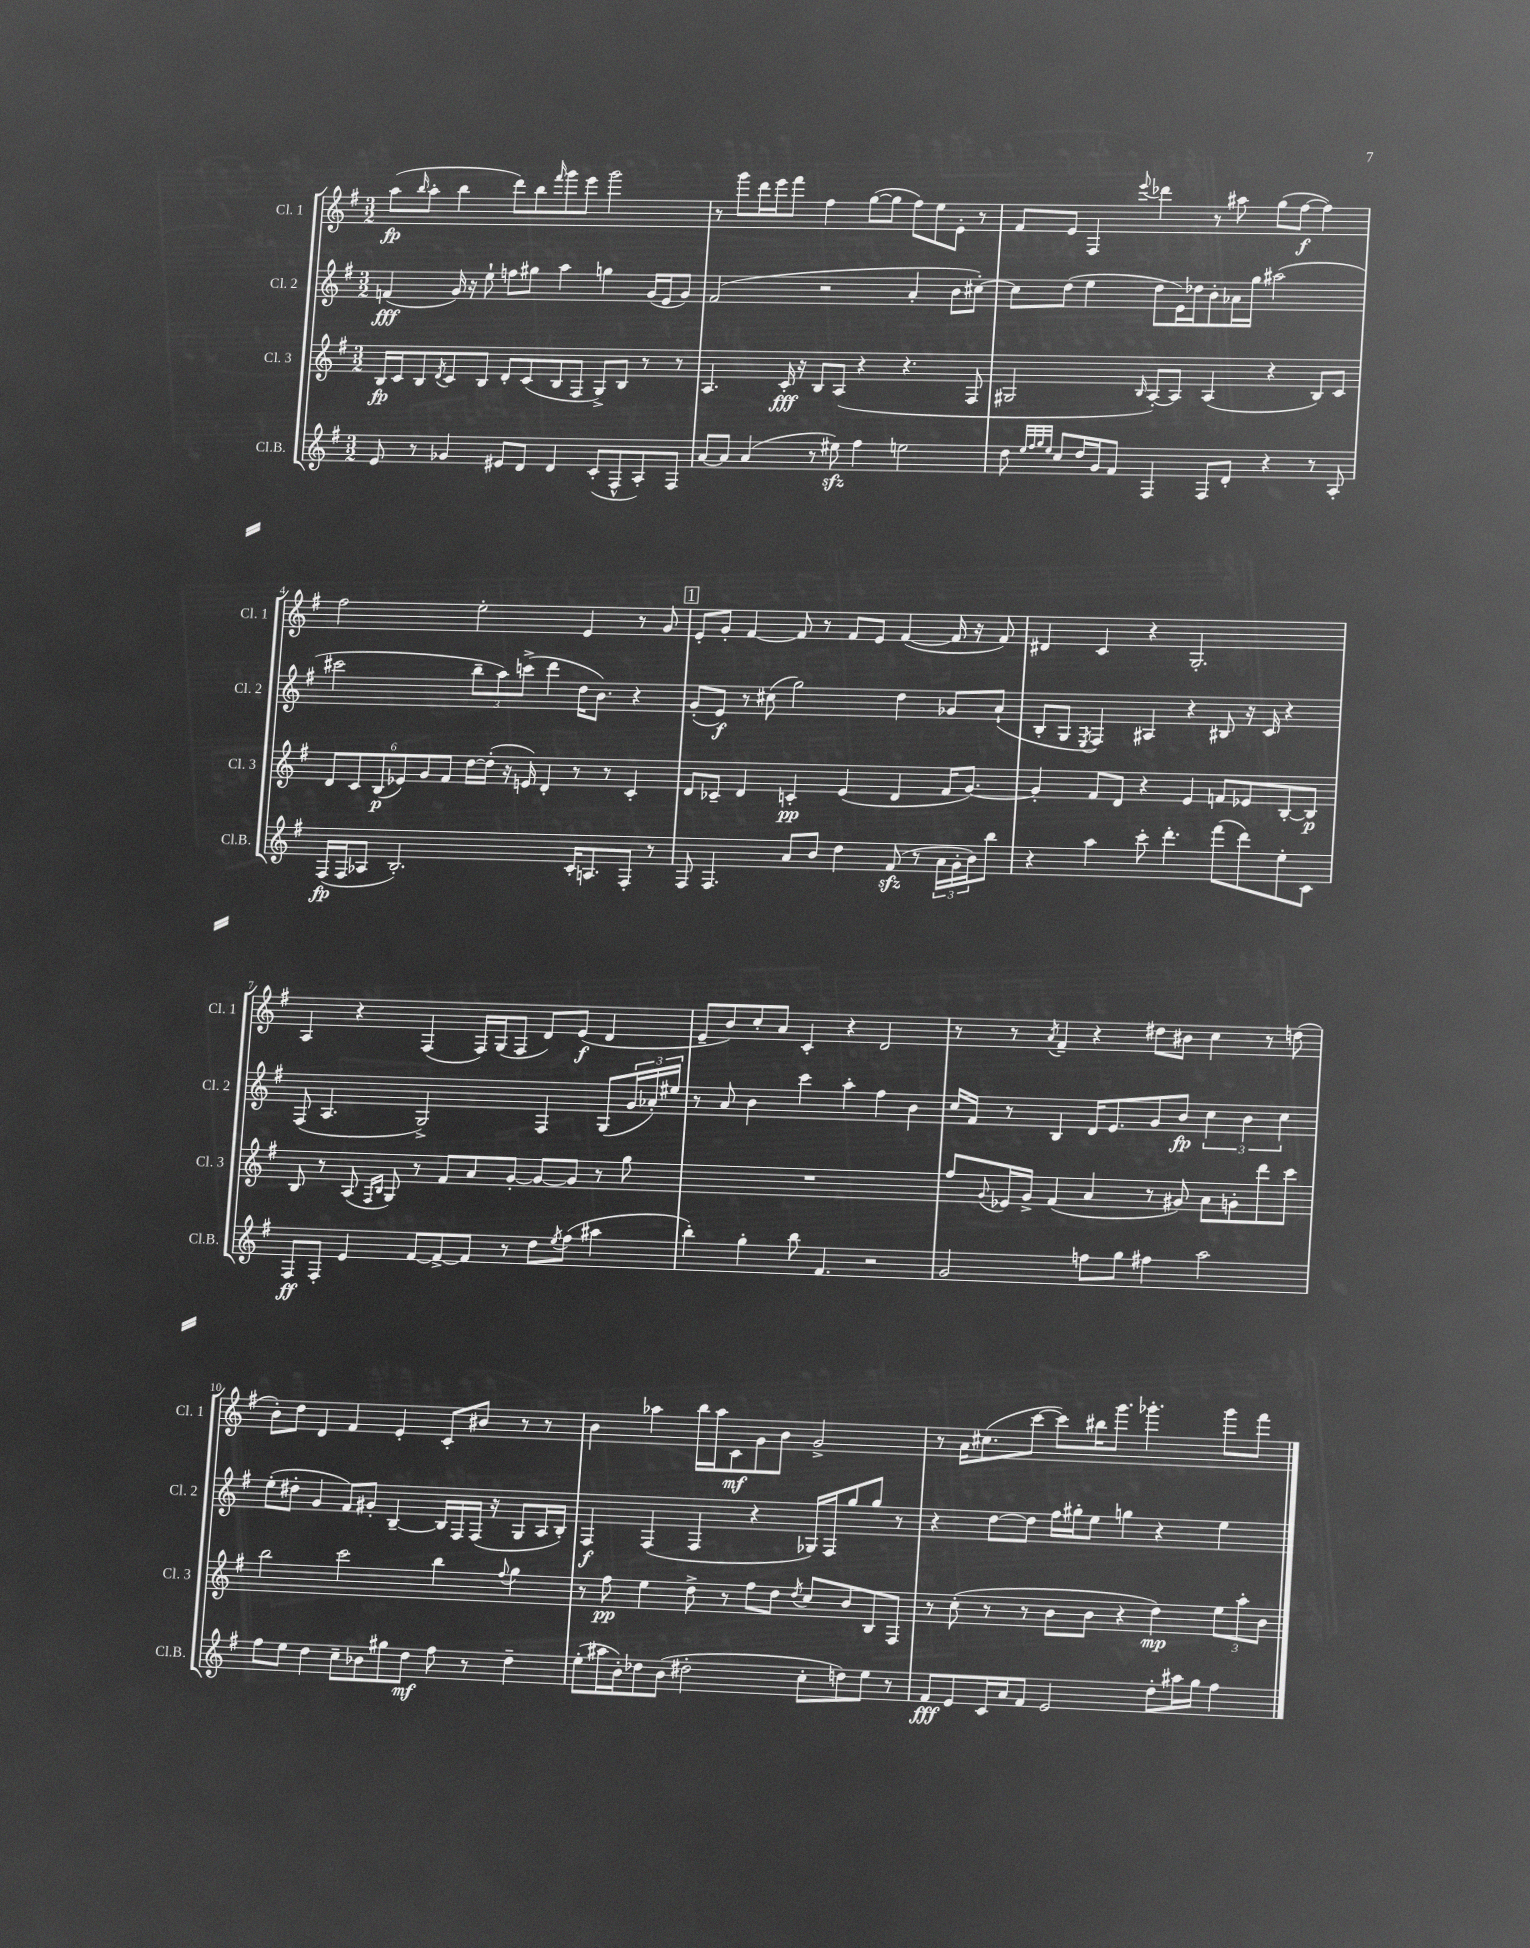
<<
\new StaffGroup <<
\new Staff = "s0" \with { instrumentName = "Cl. 1" shortInstrumentName = "Cl. 1" } {
    \clef treble \key g \major \numericTimeSignature \time 3/2
    a''8\fp( \grace { b''16 } a''8-. b''4 d'''8) b''8 \grace { fis'''16 } g'''8 e'''8 g'''2 |
    r8 g'''8 d'''16 e'''16 fis'''8 fis''4 g''8~( g''8 fis''8) e''8 e'8-. r8 |
    fis'8 e'8 fis4 \appoggiatura { e'''8 } des'''4 r8 ais''8 g''8( fis''8~\f fis''4) |
    fis''2 e''2-. e'4 r8 g'8 |
    \mark \markup { \box "1" } e'8-. g'8-. fis'4~ fis'8 r8 fis'8 e'8 fis'4~( fis'16 r16 fis'8) |
    dis'4 c'4 r4 g2.-. |
    a4 r4 fis4( fis16) g16( fis8 d'8) e'8\f( d'4 |
    e'8-- b'8) c''8-. a'8 c'4-. r4 d'2 |
    r8 r8 \acciaccatura { a'8 } fis'4-- r4 dis''8 bis'8 c''4 r8 d''8( |
    b'8-.) d''8 d'4 fis'4 e'4-. c'8-. bis'8 r8 r8 |
    b'4 aes''4 b''16 aes''16 c'8\mf g'8 b'8 g'2-> |
    r8 a'16 cis''8.( c'''8~ c'''8) bis''16 g'''8. ges'''4.-. ges'''8 fis'''8 \bar "|." |
}
\new Staff = "s1" \with { instrumentName = "Cl. 2" shortInstrumentName = "Cl. 2" } {
    \clef treble \key g \major \numericTimeSignature \time 3/2
    f'4\fff( g'16) r16 e''8-! f''8 gis''8 a''4 g''4 g'16( e'16 g'8) |
    fis'2( r2 a'4-. b'8 cis''8~-.) |
    cis''8 d''8( e''4 d''8 e'16) des''16 b'8-. aes'16 g''16 ais''2( |
    cis'''2 \tuplet 3/2 { b''8-- a''8) c'''8->( } d'''4 d''16 b'8.) r4 |
    \mark \markup { \box "1" } g'8-.( e'8\f) r8 cis''8( g''2) d''4 ges'8 a'8-!( |
    b8-. g8 \acciaccatura { e8 } fis4) ais4 r4 bis8 r16 c'16 r4 |
    fis8( a4. g2->) fis4 g8( \tuplet 3/2 { g'16 aes'16-.) eis''16 } |
    r8 a'8 b'4 c'''4 a''4-. fis''4 b'4 |
    c''16 fis'16 r8 b4 d'16 e'8. g'8 b'8\fp \tuplet 3/2 { c''4 b'4 c''4 } |
    e''8-.( dis''8-. g'4 fis'8) gis'8-. b4~-- b16 fis16 fis16( r16 g8 a16 b16-.) |
    fis4\f fis4( fis4 r4 ges16) fis16 g''8 g''8 r8 |
    r4 d''8~ d''8 fis''16 gis''16-. e''8 g''4 r4 e''4 \bar "|." |
}
\new Staff = "s2" \with { instrumentName = "Cl. 3" shortInstrumentName = "Cl. 3" } {
    \clef treble \key g \major \numericTimeSignature \time 3/2
    b16\fp c'16 b8 \acciaccatura { d'8 } c'8 b8 d'8-. c'8( b8 fis8 g8->) b8 r8 r8 |
    a4. c'16-.\fff r16 b8 a8( r4 r4. fis8 |
    gis2 \grace { b16 } a8~-.) a8 a4( r4 b8) c'8 |
    \tuplet 6/4 { d'8 c'8 b8\p( ees'8) g'8 fis'8 } d''16~ d''16-.( r16 e'16) d'4-. r8 r8 c'4-. |
    \mark \markup { \box "1" } d'8 ces'8-- d'4 c'4-.\pp e'4( d'4 fis'16 g'8.~) |
    g'4-. fis'8 d'8 r4 e'4 f'8 ees'8 b8~-. b8\p |
    b8 r8 a8( \grace { fis16 b16 } g8) r8 fis'8 a'8 g'8~-. g'8~ g'8 r8 g''8 |
    R1. |
    fis''8 \appoggiatura { g'8 } ees'16 g'16-> fis'4( a'4 r8 gis'8) a'8 g'8-. d'''8 c'''8 |
    b''2 c'''2 b''4 \appoggiatura { fis''8 } g''4 |
    r8 fis''8\pp e''4 d''8-> r8 fis''8 d''8 \acciaccatura { d''8 } c''8 b'8 b8 fis8 |
    r8 c''8-.( r8 r8 b'8 b'8 r4 d''4\mp) \tuplet 3/2 { e''8 a''8-. b'8 } \bar "|." |
}
\new Staff = "s3" \with { instrumentName = "Cl.B." shortInstrumentName = "Cl.B." } {
    \clef treble \key g \major \numericTimeSignature \time 3/2
    e'8 r8 ges'4 eis'8 d'8 d'4 c'8-.( fis8-^ a8-.) fis8 |
    a'8~ a'8 a'4( r8 eis''8\sfz) fis''4 e''2 |
    d''8 \grace { e''32 fis''32 g''32 e''32 } c''8 d''16 g'16 fis'8 fis4 fis8 d'8-. r4 r8 a8-. |
    fis16\fp( fis16 aes8 b2.-.) c'16-. a8. fis8-. r8 |
    \mark \markup { \box "1" } fis8 fis4. a'8 b'8 d''4 fis'8\sfz( r8 \tuplet 3/2 { a'16 g'16-. b'16) } b''8 |
    r4 a''4 c'''8-. d'''4.-. fis'''8( d'''8) e''8-. c'8 |
    fis8\ff fis8-. e'4 fis'8~ fis'8~-> fis'8 r8 d''8 \acciaccatura { e''8 } fis''8( ais''4 |
    b''4-.) g''4-. b''8 fis'4. r2 |
    g'2 f''8 g''8 fis''4 a''2 |
    fis''8 e''8 d''4 c''8-- bes'8 gis''8 d''8\mf fis''8 r8 d''4-- |
    e''8-.( ais''16 b'16-.) des''8 b'8( dis''2-. c''8-. d''8) e''8 r8 |
    fis'8\fff e'8 c'16 a'16 fis'8 e'2 d''8-. ais''16 g''16 fis''4 \bar "|." |
}
>>
>>
